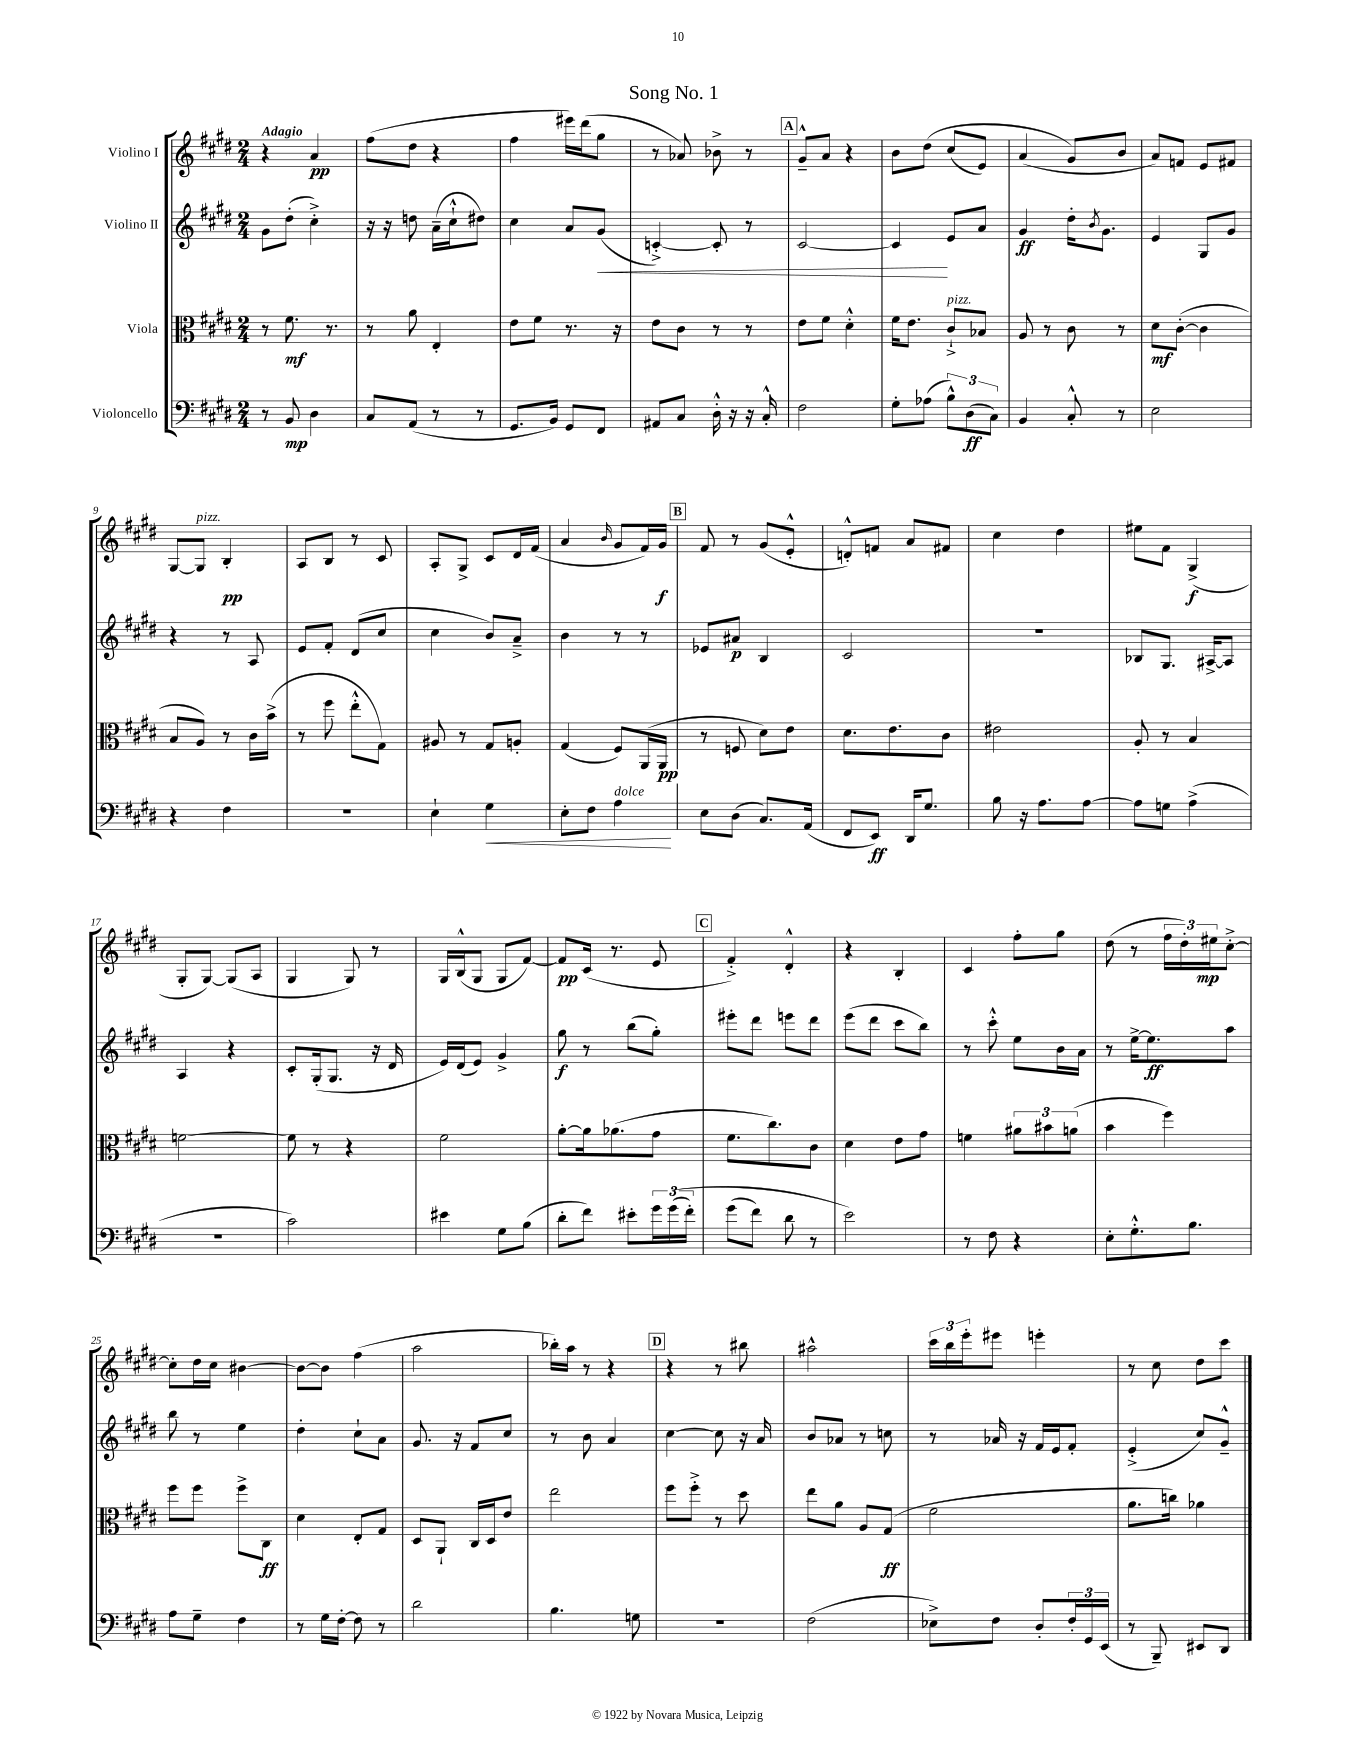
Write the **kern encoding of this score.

**kern	**dynam	**kern	**dynam	**kern	**dynam	**kern	**dynam
*part4	*part4	*part3	*part3	*part2	*part2	*part1	*part1
*staff4	*staff4	*staff3	*staff3	*staff2	*staff2	*staff1	*staff1
*I"Violoncello	*	*I"Viola	*	*I"Violino II	*	*I"Violino I	*
*clefF4	*	*clefC3	*	*clefG2	*	*clefG2	*
*k[f#c#g#d#]	*	*k[f#c#g#d#]	*	*k[f#c#g#d#]	*	*k[f#c#g#d#]	*
*M2/4	*	*M2/4	*	*M2/4	*	*M2/4	*
=1	=1	=1	=1	=1	=1	=1	=1
!	!	!	!	!	!	!LO:TX:a:B:t=Adagio	!
8r	.	8r	.	8g#\L	.	4r	.
8BB/	mp	8.f#\	mf	(8dd#'\J	.	.	.
4D#\	.	.	.	4cc#'^\)	.	4a/	pp
.	.	8.r	.	.	.	.	.
=2	=2	=2	=2	=2	=2	=2	=2
8C#/L	.	8r	.	16r	.	(8ff#\L	.
.	.	.	.	16r	.	.	.
(8AA/J	.	8a\	.	8ddn\	.	8dd#\J	.
8r	.	4E'/	.	(16a~\LL	.	4r	.
.	.	.	.	16cc#`^^\J	.	.	.
8r	.	.	.	8dd#X\J)	.	.	.
=3	=3	=3	=3	=3	=3	=3	=3
8.GG#/L	.	8e\L	.	4cc#\	.	4ff#\	.
.	.	8f#\J	.	.	.	.	.
16BB/Jk)	.	.	.	.	.	.	.
8GG#/L	.	8.r	.	8a/L	.	16eee#X\LL)	.
.	.	.	.	.	.	(16ddd#\J	.
!	!	!	!	!	!LO:HP:b	!	!
8FF#/J	.	.	.	(8g#/J	<	8gg#\J	.
.	.	16r	.	.	.	.	.
=4	=4	=4	=4	=4	=4	=4	=4
8AA#X/L	.	8e\L	.	[4cn'^/)	.	8r	.
8C#/J	.	8c#\J	.	.	.	8a-X/)	.
16D#'^^\	.	8r	.	8c'/]	.	8b-X^\	.
16r	.	.	.	.	.	.	.
16r	.	8r	.	8r	.	8r	.
16C#'^^/	.	.	.	.	.	.	.
!!LO:REH:place=s1:t=A
=5	=5	=5	=5	=5	=5	=5	=5
2F#\	.	8e\L	.	[2c#/	.	8g#~^^/L	.
.	.	8f#\J	.	.	.	8a/J	.
.	.	4d#'^^\	.	.	.	4r	.
=6	=6	=6	=6	=6	=6	=6	=6
8G#'\L	.	16f#\KL	.	4c#/]	.	8b\L	.
.	.	8.e\J	.	.	.	.	.
(8A-X\J	.	.	.	.	.	(8dd#\J	.
!	!	!LO:TX:a:i:t=pizz.	!	!	!	!	!
12B^^\L)	.	8c#`^/L	.	8e/L	[	(8cc#/L	.
(12D#\	ff	.	.	.	.	.	.
.	.	8B-X/J	.	8a/J	.	8e/J)	.
12C#\J)	.	.	.	.	.	.	.
=7	=7	=7	=7	=7	=7	=7	=7
4BB/	.	8A/	.	4g#/	ff	(4a/	.
.	.	8r	.	.	.	.	.
8C#'^^/	.	8c#\	.	16dd#'\KL	.	8g#/L)	.
.	.	.	.	8qb/	.	.	.
.	.	.	.	8.g#\J	.	.	.
8r	.	8r	.	.	.	8b/J	.
=8	=8	=8	=8	=8	=8	=8	=8
2E\	.	8d#\L	mf	4e/	.	8a/L)	.
.	.	([8c#'\J	.	.	.	8fn/J	.
.	.	4c#\]	.	8G#/L	.	8e/L	.
.	.	.	.	8g#/J	.	8f#X/J	.
!!LO:LB:g=z
=9	=9	=9	=9	=9	=9	=9	=9
4r	.	8B/L	.	4r	.	[8G#/L	.
!	!	!	!	!	!	!LO:TX:a:i:t=pizz.	!
.	.	8A/J)	.	.	.	8G#/J]	.
4F#\	.	8r	.	8r	.	4B'/	pp
.	.	16c#\LL	.	8A/	.	.	.
.	.	(16b^\JJ	.	.	.	.	.
=10	=10	=10	=10	=10	=10	=10	=10
2r	.	8r	.	8e/L	.	8A/L	.
.	.	8ff#\	.	8f#'/J	.	8B/J	.
.	.	8ee'^^\L	.	(8d#/L	.	8r	.
.	.	8G#\J)	.	8cc#/J	.	8c#/	.
=11	=11	=11	=11	=11	=11	=11	=11
4E`\	.	8A#X/	.	4cc#\	.	8A'/L	.
.	.	8r	.	.	.	8G#^/J	.
!	!LO:HP:b	!	!	!	!	!	!
4G#\	<	8G#/L	.	8b/L)	.	8c#/L	.
.	.	8An'/J	.	8a~^/J	.	16d#/L	.
.	.	.	.	.	.	(16f#/JJ	.
=12	=12	=12	=12	=12	=12	=12	=12
8E'\L	.	(4G#/	.	4b\	.	4a/	.
8F#\J	.	.	.	.	.	.	.
.	.	.	.	.	.	16qqb/	.
!LO:TX:a:i:t=dolce	!	!	!	!	!	!	!
4A\	.	8F#/L)	.	8r	.	8g#/L	.
.	.	(16AA/L	.	8r	.	16f#/L)	.
.	.	16AA/JJ	pp	.	.	16g#/JJ	f
.	[	.	.	.	.	.	.
!!LO:REH:place=s1:t=B
=13	=13	=13	=13	=13	=13	=13	=13
8E\L	.	8r	.	8e-X/L	.	8f#/	.
(8D#\J	.	8Fn/	.	8a#X/J	p	8r	.
8.C#/L)	.	8d#\L)	.	4B/	.	(8g#/L	.
.	.	8e\J	.	.	.	8e'^^/J	.
(16AA/Jk	.	.	.	.	.	.	.
=14	=14	=14	=14	=14	=14	=14	=14
8FF#/L	.	8.d#\L	.	2c#/	.	8dn'^^/L)	.
8EE/J)	ff	.	.	.	.	8fn/J	.
.	.	8.e\	.	.	.	.	.
16DD#/KL	.	.	.	.	.	8a/L	.
8.G#/J	.	.	.	.	.	.	.
.	.	8c#\J	.	.	.	8f#X/J	.
=15	=15	=15	=15	=15	=15	=15	=15
8B\	.	2e#X\	.	2r	.	4cc#\	.
16r	.	.	.	.	.	.	.
8.A\L	.	.	.	.	.	.	.
.	.	.	.	.	.	4dd#\	.
[8A\J	.	.	.	.	.	.	.
=16	=16	=16	=16	=16	=16	=16	=16
8A\L]	.	8A'/	.	8B-X/L	.	8ee#X\L	.
8Gn\J	.	8r	.	8.G#/J	.	8f#\J	.
(4A^\	.	4B/	.	.	.	(4G#^/	f
.	.	.	.	[16A#X^/KL	.	.	.
.	.	.	.	8A#/J]	.	.	.
!!LO:LB:g=z
=17	=17	=17	=17	=17	=17	=17	=17
2r	.	[2fn\	.	4A/	.	8G#'/L	.
.	.	.	.	.	.	[8G#/J)	.
.	.	.	.	4r	.	(8G#/L]	.
.	.	.	.	.	.	8A/J	.
=18	=18	=18	=18	=18	=18	=18	=18
2c#\)	.	8f\]	.	8c#'/L	.	4G#/	.
.	.	8r	.	(16G#'/k	.	.	.
.	.	.	.	8.G#/J	.	.	.
.	.	4r	.	.	.	8G#/)	.
.	.	.	.	16r	.	8r	.
.	.	.	.	16d#/	.	.	.
=19	=19	=19	=19	=19	=19	=19	=19
4e#X\	.	2f#\	.	16e/LL)	.	16G#/LL	.
.	.	.	.	(16d#/J	.	(16B^^/J	.
.	.	.	.	8e/J)	.	8G#/J	.
8G#\L	.	.	.	4g#^/	.	8G#/L	.
(8B\J	.	.	.	.	.	[8f#/J)	.
=20	=20	=20	=20	=20	=20	=20	=20
8d#'\L	.	[8a'\L	.	8gg#\	f	8f#/L]	pp
8f#\J)	.	16a\k]	.	8r	.	(16c#/Jk	.
.	.	(8.a-X\	.	.	.	8.r	.
8e#X'\L	.	.	.	(8bb\L	.	.	.
24g#\L	.	8g#\J	.	8gg#'\J)	.	8e/	.
((24g#\	.	.	.	.	.	.	.
24f#'\JJ)	.	.	.	.	.	.	.
!!LO:REH:place=s1:t=C
=21	=21	=21	=21	=21	=21	=21	=21
(8g#\L	.	8.f#\L	.	8eee#X'\L	.	4f#'^/)	.
8f#\J)	.	.	.	8ddd#\J	.	.	.
.	.	8.cc#\)	.	.	.	.	.
8d#\	.	.	.	8eeen\L	.	4d#'^^/	.
8r	.	8c#\J	.	8ddd#\J	.	.	.
=22	=22	=22	=22	=22	=22	=22	=22
2e\)	.	4d#\	.	(8eee\L	.	4r	.
.	.	.	.	8ddd#\J	.	.	.
.	.	8e\L	.	8ccc#\L	.	4B'/	.
.	.	8g#\J	.	8bb\J)	.	.	.
=23	=23	=23	=23	=23	=23	=23	=23
8r	.	4fn\	.	8r	.	4c#/	.
8F#\	.	.	.	8ccc#'^^\	.	.	.
4r	.	12a#X\L	.	8ee\L	.	8ff#'\L	.
.	.	12b#X\	.	.	.	.	.
.	.	.	.	16b\L	.	8gg#\J	.
.	.	(12an\J	.	.	.	.	.
.	.	.	.	16a\JJ	.	.	.
=24	=24	=24	=24	=24	=24	=24	=24
8E'\L	.	4b\	.	8r	.	(8dd#\	.
8.G#'^^\	.	.	.	[16ee^\KL	.	8r	.
.	.	.	.	8.ee\]	ff	.	.
.	.	4ff#\)	.	.	.	24ff#\LL	.
.	.	.	.	.	.	24dd#'\)	.
8.B\J	.	.	.	.	.	.	.
.	.	.	.	.	.	24ee#X\J	mp
.	.	.	.	8aa\J	.	[8cc#'^\J	.
!!LO:LB:g=z
=25	=25	=25	=25	=25	=25	=25	=25
8A\L	.	8ff#\L	.	8bb\	.	8cc#'\L]	.
8G#~\J	.	8ff#\J	.	8r	.	16dd#\L	.
.	.	.	.	.	.	16cc#\JJ	.
4F#\	.	8ff#^\L	.	4ee\	.	[4b#X\	.
.	.	8C#\J	ff	.	.	.	.
=26	=26	=26	=26	=26	=26	=26	=26
8r	.	4d#\	.	4dd#'\	.	8b#\L_	.
16G#\LL	.	.	.	.	.	8b#\J]	.
[16F#'\JJ	.	.	.	.	.	.	.
8F#\]	.	8E'/L	.	8cc#`\L	.	(4ff#\	.
8r	.	8G#/J	.	8a\J	.	.	.
=27	=27	=27	=27	=27	=27	=27	=27
2d#\	.	8D#/L	.	8.g#/	.	2aa\	.
.	.	8AA`/J	.	.	.	.	.
.	.	.	.	16r	.	.	.
.	.	16C#/LL	.	8f#/L	.	.	.
.	.	16D#/J	.	.	.	.	.
.	.	8e/J	.	8cc#/J	.	.	.
=28	=28	=28	=28	=28	=28	=28	=28
4.B\	.	2ee\	.	8r	.	16bb-X'\LL)	.
.	.	.	.	.	.	16aa\JJ	.
.	.	.	.	8b\	.	8r	.
.	.	.	.	4a/	.	4r	.
8Gn\	.	.	.	.	.	.	.
!!LO:REH:place=s1:t=D
=29	=29	=29	=29	=29	=29	=29	=29
2r	.	8ff#\L	.	[4cc#\	.	4r	.
.	.	8ff#'^\J	.	.	.	.	.
.	.	8r	.	8cc#\]	.	8r	.
.	.	8dd#\	.	16r	.	8bb#X\	.
.	.	.	.	16a/	.	.	.
=30	=30	=30	=30	=30	=30	=30	=30
(2F#\	.	8ee\L	.	8b/L	.	2aa#X^^\	.
.	.	8a\J	.	8a-X/J	.	.	.
.	.	8A/L	.	8r	.	.	.
.	.	(8G#/J	ff	8ccn\	.	.	.
=31	=31	=31	=31	=31	=31	=31	=31
8E-X^\L)	.	2f#\	.	8r	.	24ccc#\LL	.
.	.	.	.	.	.	24bb\	.
.	.	.	.	.	.	24eee'\J	.
8F#\J	.	.	.	16a-X/	.	8eee#X\J	.
.	.	.	.	16r	.	.	.
8D#'/L	.	.	.	16f#/LL	.	4eeen'\	.
.	.	.	.	16e/J	.	.	.
24F#'/L	.	.	.	8f#'/J	.	.	.
24GG#/	.	.	.	.	.	.	.
(24EE/JJ	.	.	.	.	.	.	.
=32	=32	=32	=32	=32	=32	=32	=32
8r	.	8.a\L	.	(4e'^/	.	8r	.
8BBB~/)	.	.	.	.	.	8cc#\	.
.	.	16ccn\Jk)	.	.	.	.	.
8EE#X/L	.	4a-X\	.	8cc#/L)	.	8dd#\L	.
8DD#/J	.	.	.	8g#~^^/J	.	8ccc#\J	.
==	==	==	==	==	==	==	==
*-	*-	*-	*-	*-	*-	*-	*-
